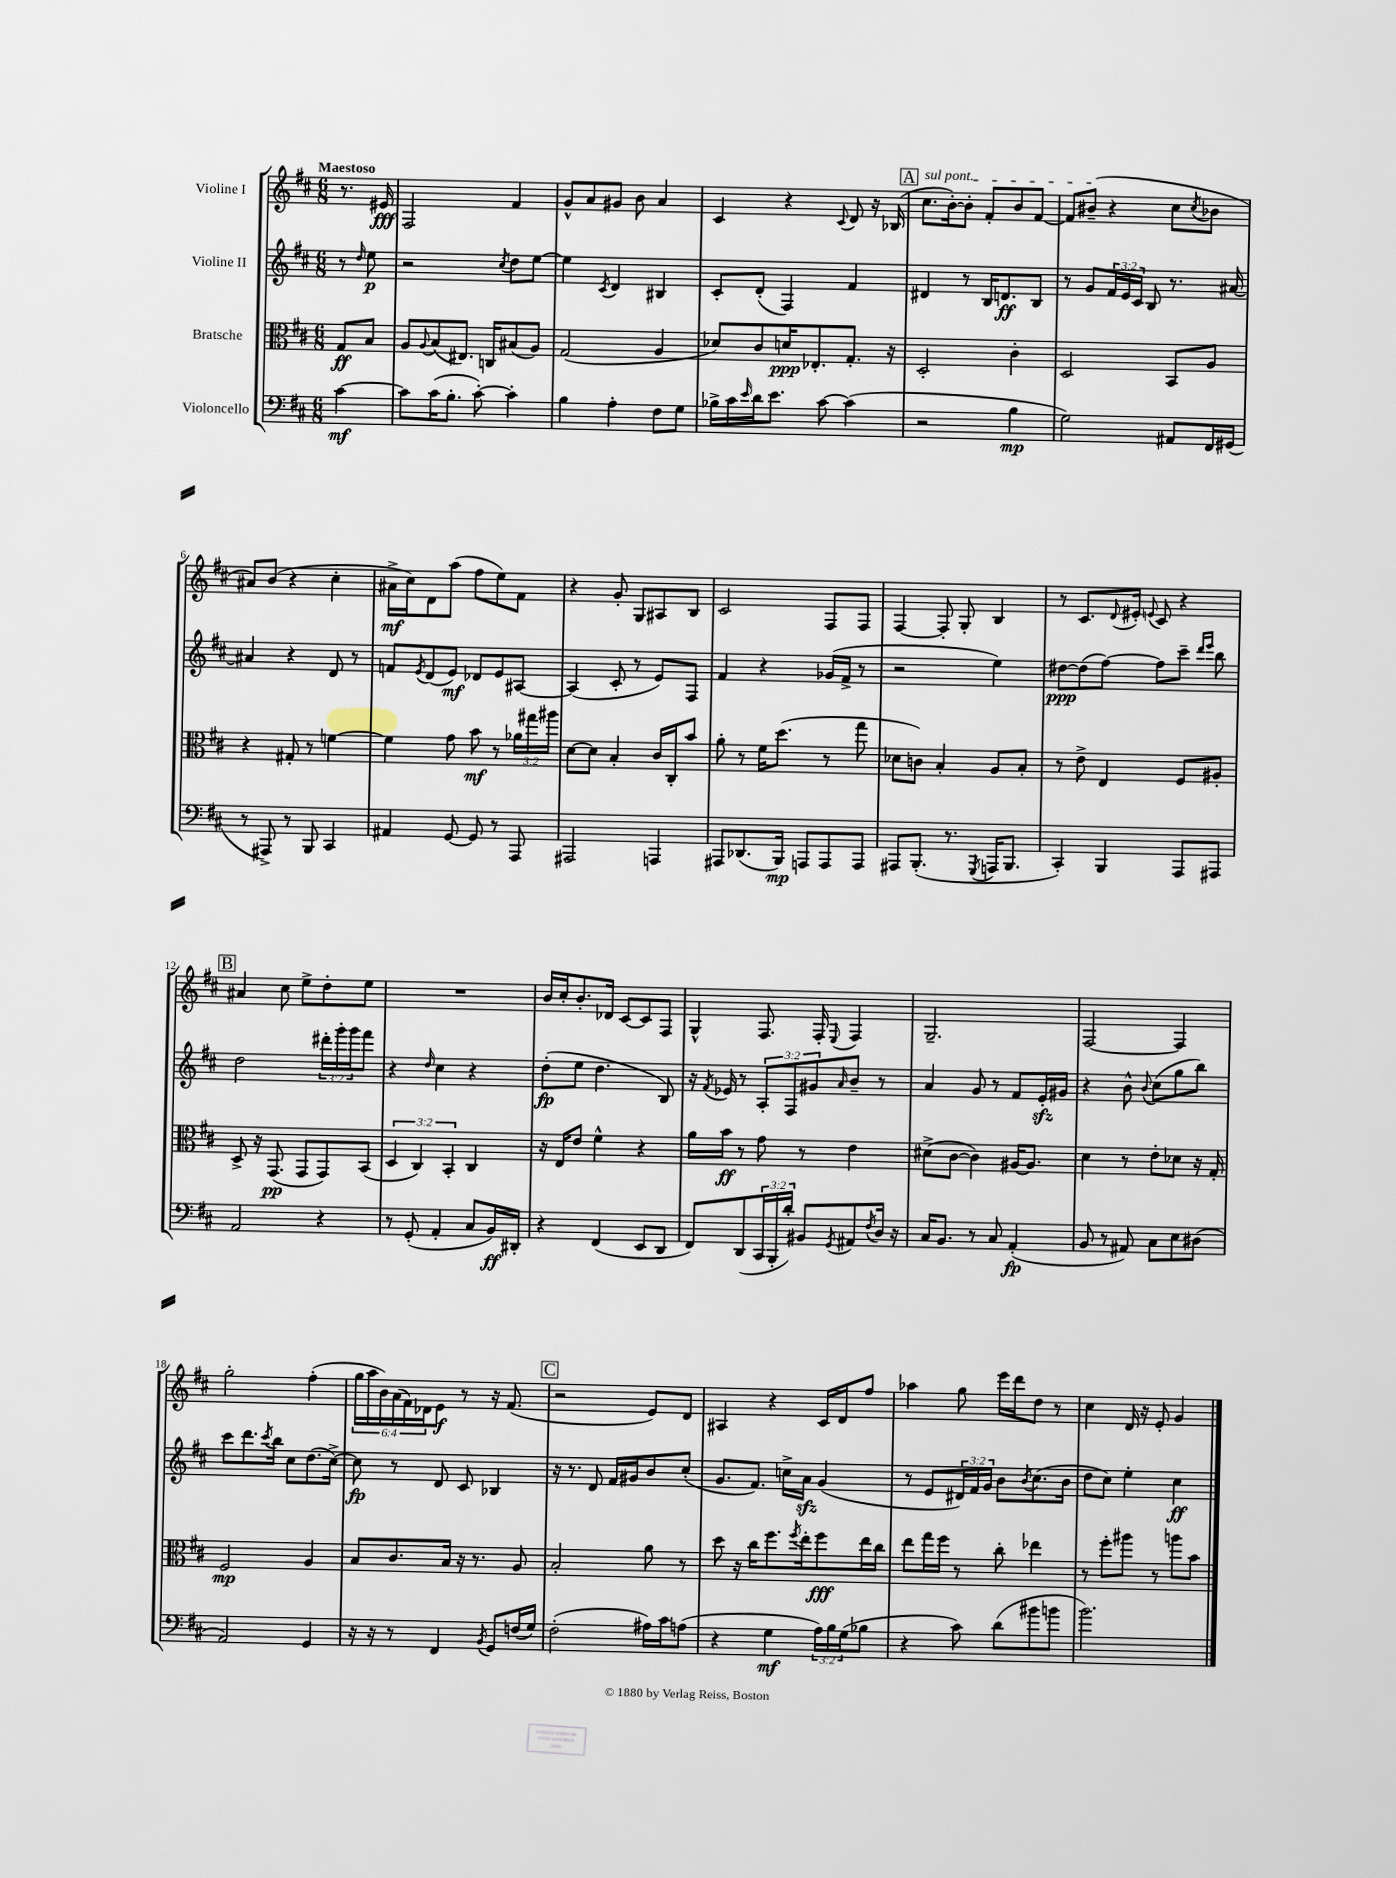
<<
\new StaffGroup <<
\new Staff = "s0" \with { instrumentName = "Violine I" } {
    \clef treble \key d \major \numericTimeSignature \time 6/8 \override Staff.TupletNumber.text = #tuplet-number::calc-fraction-text \partial 4 \tempo "Maestoso"
    r8. eis'16\fff |
    fis2 fis'4 |
    g'8-^ a'8 gis'8 b'8 a'4 |
    cis'4 r4 \appoggiatura { cis'8 } d'8 r16 bes16( |
    \mark \markup { \box "A" } \once \override TextSpanner.bound-details.left.text = \markup { \italic "sul pont." } cis''8.\startTextSpan b'16~-.) b'8-. fis'8-. b'8 fis'8~ |
    fis'8 bis'8--\stopTextSpan( r4 cis''8 \acciaccatura { cis''8 } bes'8 |
    ais'8) b'8( r4 cis''4-. |
    ais'16->\mf cis''16) d'8 a''8( fis''8 e''8) fis'8 |
    r4 g'8-. g8 ais8 b8 |
    cis'2 fis8 fis8 |
    fis4~ fis8-. g8-. b4 |
    r8 cis'8. \appoggiatura { d'8 } eis'16-. \appoggiatura { e'8 } cis'8 r4 |
    \mark \markup { \box "B" } ais'4 cis''8 e''8-> d''8-. e''8 |
    R2. |
    b'16 cis''16-. b'8.-. des'16 cis'8~ cis'8 fis8 |
    g4-^ fis8. fis16-. \appoggiatura { e8 } fis4 |
    g2.-- |
    fis2~ fis4 |
    g''2-. fis''4-.( |
    \tuplet 6/4 { g''16 a''16 b'16) a'16( fis'16) des'16 } e'8\f r8 r16 fis'8.( |
    \mark \markup { \box "C" } r2 e'8) d'8 |
    ais4 r4 cis'16 d'16 fis''8 |
    aes''4 g''8 e'''16 d'''16 d''8 r8 |
    cis''4 d'16 r16 e'8-. g'4 \bar "|." |
}
\new Staff = "s1" \with { instrumentName = "Violine II" } {
    \clef treble \key d \major \numericTimeSignature \time 6/8 \override Staff.TupletNumber.text = #tuplet-number::calc-fraction-text \partial 4
    r8 \grace { d''16 } e''8\p |
    r2 \acciaccatura { cis''8 } d''8 e''8~ |
    e''4 \acciaccatura { cis'8 } d'4 bis4 |
    cis'8-. d'8-.( fis4) fis'4 |
    \mark \markup { \box "A" } dis'4 r8 b16 d'8.\ff b8 |
    r8 g'8 \tuplet 3/2 { fis'16 e'16 cis'16 } b8 r8. ais'16~ |
    ais'4 r4 d'8 r8 |
    f'8 \acciaccatura { e'8 } d'8( e'8\mf) des'8 e'8 ais8~ |
    ais4( cis'8-. r8 e'8) fis8 |
    fis'4 r4 ges'16( fis'16-> r8 |
    r2 e''4) |
    dis''8~\ppp dis''8( fis''8~) fis''8 cis'''8-- \grace { d'''16 e'''16 } b''8 |
    \mark \markup { \box "B" } d''2 \tuplet 3/2 { dis'''16-. g'''16-. g'''16 } fis'''8 |
    r4 \grace { d''16 } cis''4 r4 |
    d''8-.\fp( e''8 d''4. b8) |
    r16 \acciaccatura { fis'8 } ees'16 r8 \tuplet 3/2 { a8-. fis8 gis'8 } \grace { a'16 } b'8-- r8 |
    a'4 g'8 r8 fis'8 e'16-.\sfz gis'16 |
    r4 b'8-^ \appoggiatura { b'8 } cis''8( g''8 b''8) |
    cis'''8 d'''8. \acciaccatura { cis'''8 } b''16 cis''8 d''8.( cis''16~->) |
    cis''8\fp r8 d'8 cis'8 bes4 |
    \mark \markup { \box "C" } r16 r8. d'8 fis'16 gis'16 b'8 cis''8-.( |
    g'8. fis'8.) c''16-> a'16\sfz g'4( |
    r8 e'8 \tuplet 3/2 { dis'16) fis'16 g'16 } b'8 \acciaccatura { b'8 } cis''8.( b'16 |
    d''8 cis''8) e''4-. cis''4\ff \bar "|." |
}
\new Staff = "s2" \with { instrumentName = "Bratsche" } {
    \clef alto \key d \major \numericTimeSignature \time 6/8 \override Staff.TupletNumber.text = #tuplet-number::calc-fraction-text \partial 4
    g8\ff b8 |
    a8 \appoggiatura { a8 } b8( eis8.) c16 bis8( a8) |
    g2( a4 |
    des'8) cis'8 d'16\ppp ees8.-. g8.-. r16 |
    \mark \markup { \box "A" } d2-. cis'4-. |
    d2 b,8 a8 |
    r4 gis8-. r8 f'4~ |
    f'4 g'8 b'8\mf r8 \tuplet 3/2 { aes'16 gis''16 ais''16 } |
    d'8~ d'8 b4-. cis'16 cis16-. b'8 |
    a'8-. r8 fis'16 d''8.( r8 g''8 |
    des'8 c'8) b4-. a8 b8-. |
    r8 e'8-> e4 fis8 ais8-. |
    \mark \markup { \box "B" } d8-> r16 g,8.\pp( g,8 g,8) b,8( |
    \tuplet 3/2 { d4 cis4) b,4-. } cis4 |
    r16 e16 e'8 fis'4-^ r4 |
    a'16 b'16\ff r8 g'8 r8 e'4 |
    dis'8->( cis'8~ cis'4) ais16~ ais8. |
    d'4 r8 e'8-. des'8 r16 g16-. |
    fis2\mp a4 |
    b8 cis'8. b16 r16 r8. a8 |
    \mark \markup { \box "C" } b2-. a'8 r8 |
    d''8 r16 cis''16 fis''8. \acciaccatura { fis''8 } e''16-. fis''8\fff e''16 cis''16 |
    e''8 g''16 fis''16 r8 cis''8-. ees''4 |
    r8 fis''8-. ais''8 r8 a''8 b'8 \bar "|." |
}
\new Staff = "s3" \with { instrumentName = "Violoncello" } {
    \clef bass \key d \major \numericTimeSignature \time 6/8 \override Staff.TupletNumber.text = #tuplet-number::calc-fraction-text \partial 4
    cis'4~\mf |
    cis'8 cis'16( b8.-. cis'8~-.) cis'4-. |
    b4 a4-. fis8 g8 |
    bes16-> cis'16 \grace { e'16 } d'16 e'8. cis'8~ cis'4( |
    \mark \markup { \box "A" } r2 b4\mp |
    g2) ais,8 fis,16 gis,16( |
    r8 ais,,8->) r8 b,,8 cis,4 |
    ais,4 g,8~ g,8 r8 a,,8 |
    ais,,2 a,,4 |
    ais,,8 des,8.( b,,16\mp) a,,8 a,,8 a,,8 |
    ais,,8 b,,8.-.( r8. \acciaccatura { g,,8 } a,,16 b,,8. |
    cis,4-.) b,,4 a,,8 ais,,8 |
    \mark \markup { \box "B" } a,2 r4 |
    r8 g,8-.( a,4-. cis8 b,16\ff) dis,16-. |
    r4 fis,4( e,8 d,8 |
    fis,8) d,8( \tuplet 3/2 { cis,16 b,,16-. d'16-.) } bis,8 \acciaccatura { g,8 } ais,8 \acciaccatura { fis8 } d16 r16 |
    cis16 b,8. r8 cis8 a,4-.\fp( |
    b,8 r8 ais,8) cis8 e8 dis8( |
    a,2) g,4 |
    r16 r16 r8 fis,4 \acciaccatura { b,8 } g,8 f16( g16) |
    \mark \markup { \box "C" } fis2-.( ais16) cis'16 a8( |
    r4 g4\mf \tuplet 3/2 { a16) b16 g16( } bes8 |
    r4 cis'8) d'8( bis'8 b'8 |
    b'2.) \bar "|." |
}
>>
>>
